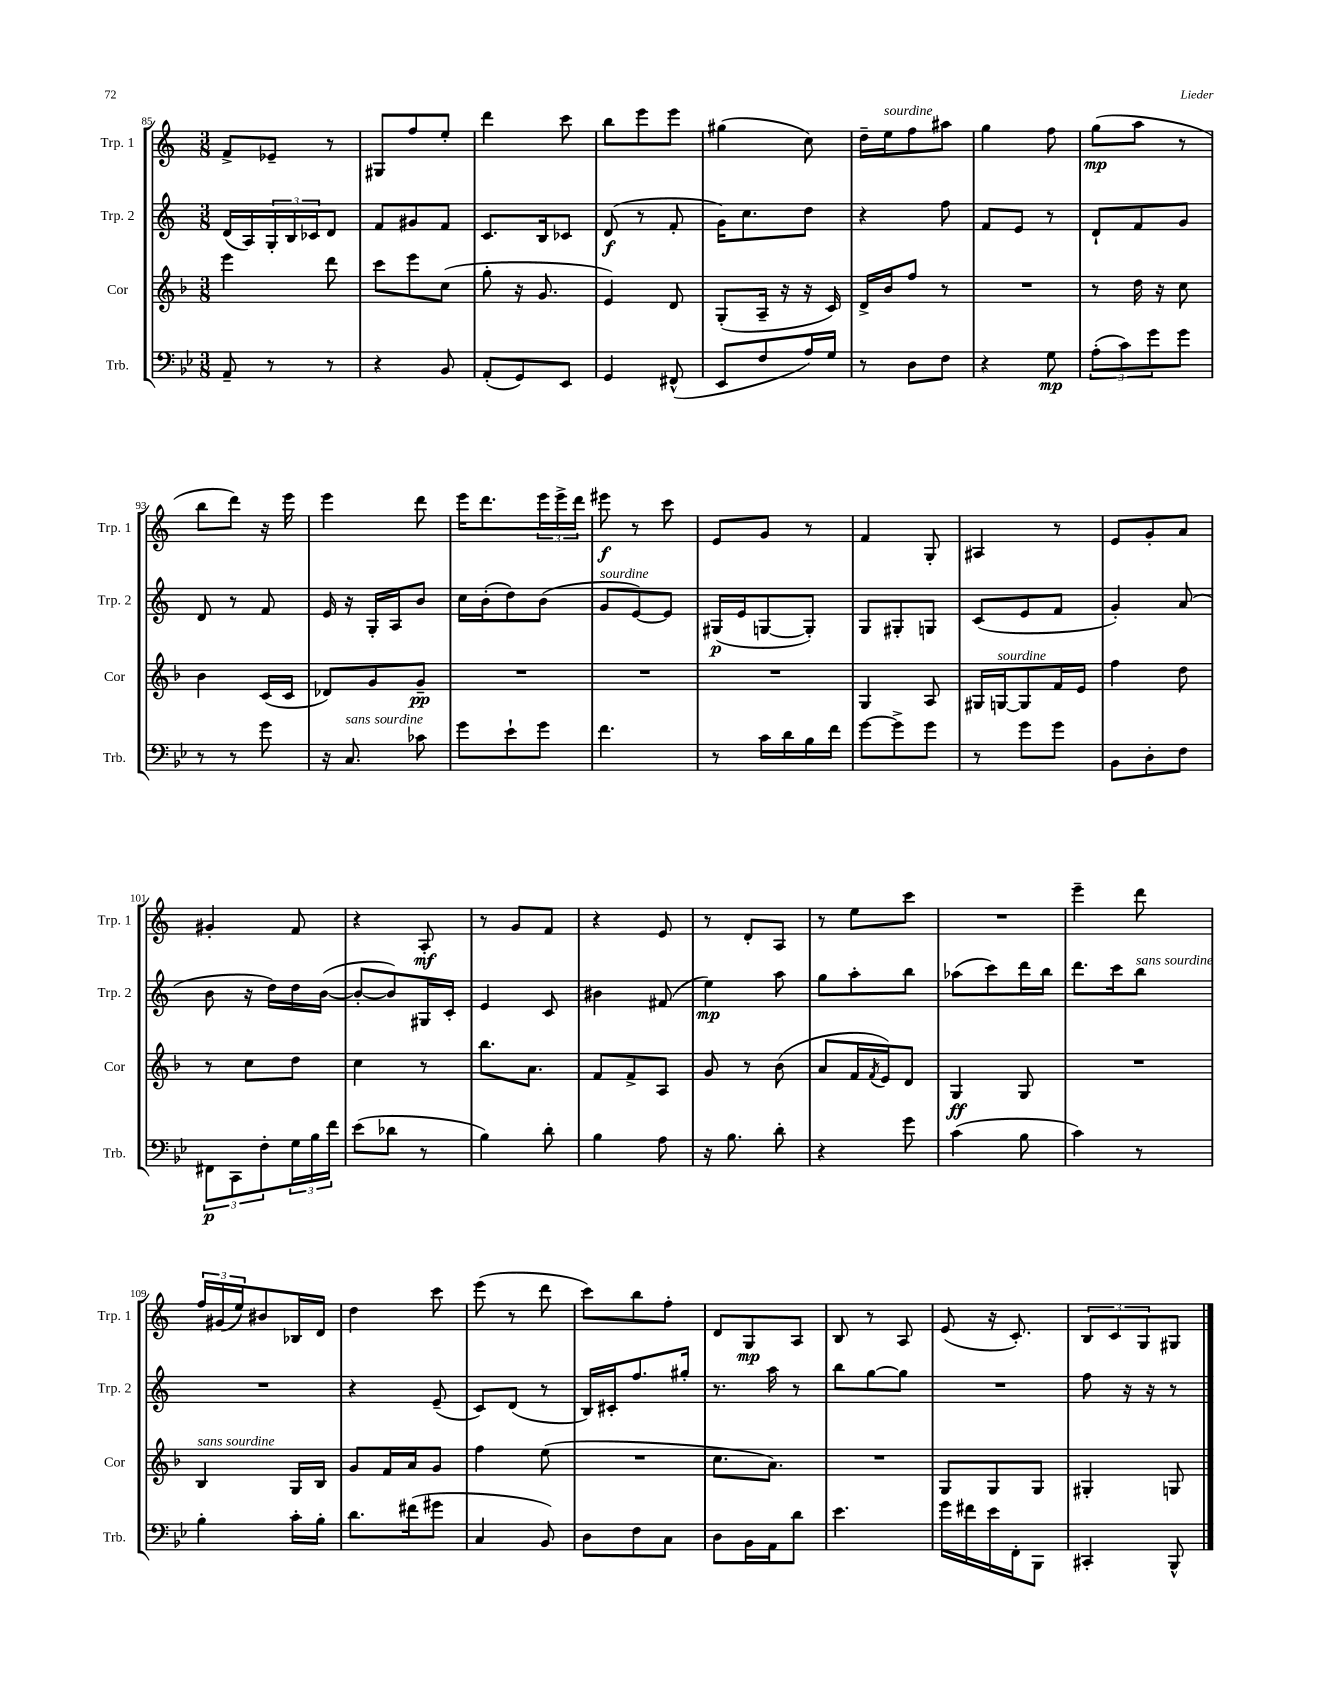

**kern	**kern	**kern	**kern
*staff4	*staff3	*staff2	*staff1
*clefF4	*clefG2	*clefG2	*clefG2
*k[b-e-]	*k[b-]	*k[]	*k[]
*M3/8	*M3/8	*M3/8	*M3/8
8AA~	4eee	(16d	8f^
.	.	16A)	.
8r	.	24G'	8e-~
.	.	24B	.
.	.	24c-	.
8r	8ddd	8d	8r
=	=	=	=
4r	8ccc	8f	8G#
.	8eee	8g#	8ff
8BB-	(8cc	8f	8ee'
=	=	=	=
(8AA'	8gg'	8.c	4ddd
8GG)	16r	.	.
.	8.g	16B	.
8EE-	.	8c-	8ccc
=	=	=	=
4GG	4e)	(8d	8bb
.	.	8r	8eee
(8FF#^^	8d	8f'	8eee
=	=	=	=
8EE-	(8G'	16g)	(4gg#
.	.	8.cc	.
8F	16A~	.	.
.	16r	.	.
16A)	16r	8dd	8cc)
16G	16c)	.	.
=	=	=	=
8r	16d^	4r	16dd~
.	16b-	.	16ee
8D	8ff	.	8ff
8F	8r	8ff	8aa#
=	=	=	=
4r	4.r	8f	4gg
.	.	8e	.
8G	.	8r	8ff
=	=	=	=
(12A'	8r	8d`	(8gg
12c)	.	.	.
.	16dd	8f	8aa
12g	.	.	.
.	16r	.	.
8g	8cc	8g	8r
=	=	=	=
8r	4b-	8d	8bb
8r	.	8r	8ddd)
8g	(16c	8f	16r
.	16c	.	16eee
=	=	=	=
16r	8d-)	16e	4eee
8.C	.	16r	.
.	8g	16G'	.
.	.	16A	.
8c-	8g~	8b	8ddd
=	=	=	=
8g	4.r	16cc	16eee
.	.	(16b'	8.ddd
8e-`	.	8dd)	.
8g	.	(8b	24eee
.	.	.	24eee^
.	.	.	24ddd
=	=	=	=
4.f	4.r	8g	8eee#
.	.	[8e)	8r
.	.	8e]	8ccc
=	=	=	=
8r	4.r	(16G#	8e
.	.	16e	.
16c	.	[8G	8g
16d	.	.	.
16B-	.	8G'])	8r
16f	.	.	.
=	=	=	=
[8g	4G	8G	4f
8g^]	.	8G#'	.
8g	8A	8G	8G'
=	=	=	=
8r	16G#	(8c	4A#
.	[16G	.	.
8g	8G]	8e	.
8g	16f	8f	8r
.	16e	.	.
=	=	=	=
8BB-	4ff	4g')	8e
8D'	.	.	8g'
8F	8dd	(8a	8a
=	=	=	=
12FF#	8r	8b	4g#'
12CC	.	.	.
.	8cc	16r	.
12F'	.	.	.
.	.	16dd)	.
24G	8dd	16dd	8f
24B-	.	.	.
.	.	([16b	.
24f	.	.	.
=	=	=	=
(8e-	4cc	8b'_	4r
8d-	.	8b])	.
8r	8r	16G#	8A'
.	.	16c'	.
=	=	=	=
4B-)	8.bb-	4e	8r
.	.	.	8g
.	8.a	.	.
8d'	.	8c	8f
=	=	=	=
4B-	8f	4b#	4r
.	8f^	.	.
8A	8A	(8f#	8e
=	=	=	=
16r	8g	4ee)	8r
8.B-	.	.	.
.	8r	.	8d'
8d'	(8b-	8aa	8A
=	=	=	=
4r	8a	8gg	8r
.	16f	8aa'	8ee
.	8qf	.	.
.	16e)	.	.
8g	8d	8bb	8ccc
=	=	=	=
(4c	4G	(8aa-	4.r
.	.	8ccc)	.
8B-	8G	16ddd	.
.	.	16bb	.
=	=	=	=
4c)	4.r	8.ddd	4eee~
.	.	16ccc	.
8r	.	8bb	8ddd
=	=	=	=
4B-'	4B-	4.r	24ff
.	.	.	(24g#
.	.	.	24ee)
.	.	.	8b#
16c'	16G	.	16B-
16B-'	16B-	.	16d
=	=	=	=
8.d	8g	4r	4dd
.	16f	.	.
(16f#	16a	.	.
8g#	8g	(8e~	8ccc
=	=	=	=
4C	4ff	8c)	(8eee
.	.	(8d	8r
8BB-)	(8ee	8r	8ddd
=	=	=	=
8D	4.r	16B)	8ccc)
.	.	16c#'	.
8F	.	8.ff	8bb
8C	.	.	8ff'
.	.	16gg#'	.
=	=	=	=
8D	8.cc	8.r	8d
16BB-	.	.	8G
16AA	8.a)	16aa	.
8d	.	8r	8A
=	=	=	=
4.e-	4.r	8bb	8B
.	.	[8gg	8r
.	.	8gg]	8A
=	=	=	=
16g	8G	4.r	(8e
16f#	.	.	.
16e-	8G	.	16r
16FF'	.	.	8.c')
8BBB-	8G	.	.
=	=	=	=
4CC#'	4G#'	8ff	12B
.	.	.	12c
.	.	16r	.
.	.	.	12G
.	.	16r	.
8BBB-^^	8G	8r	8G#
==	==	==	==
*-	*-	*-	*-
